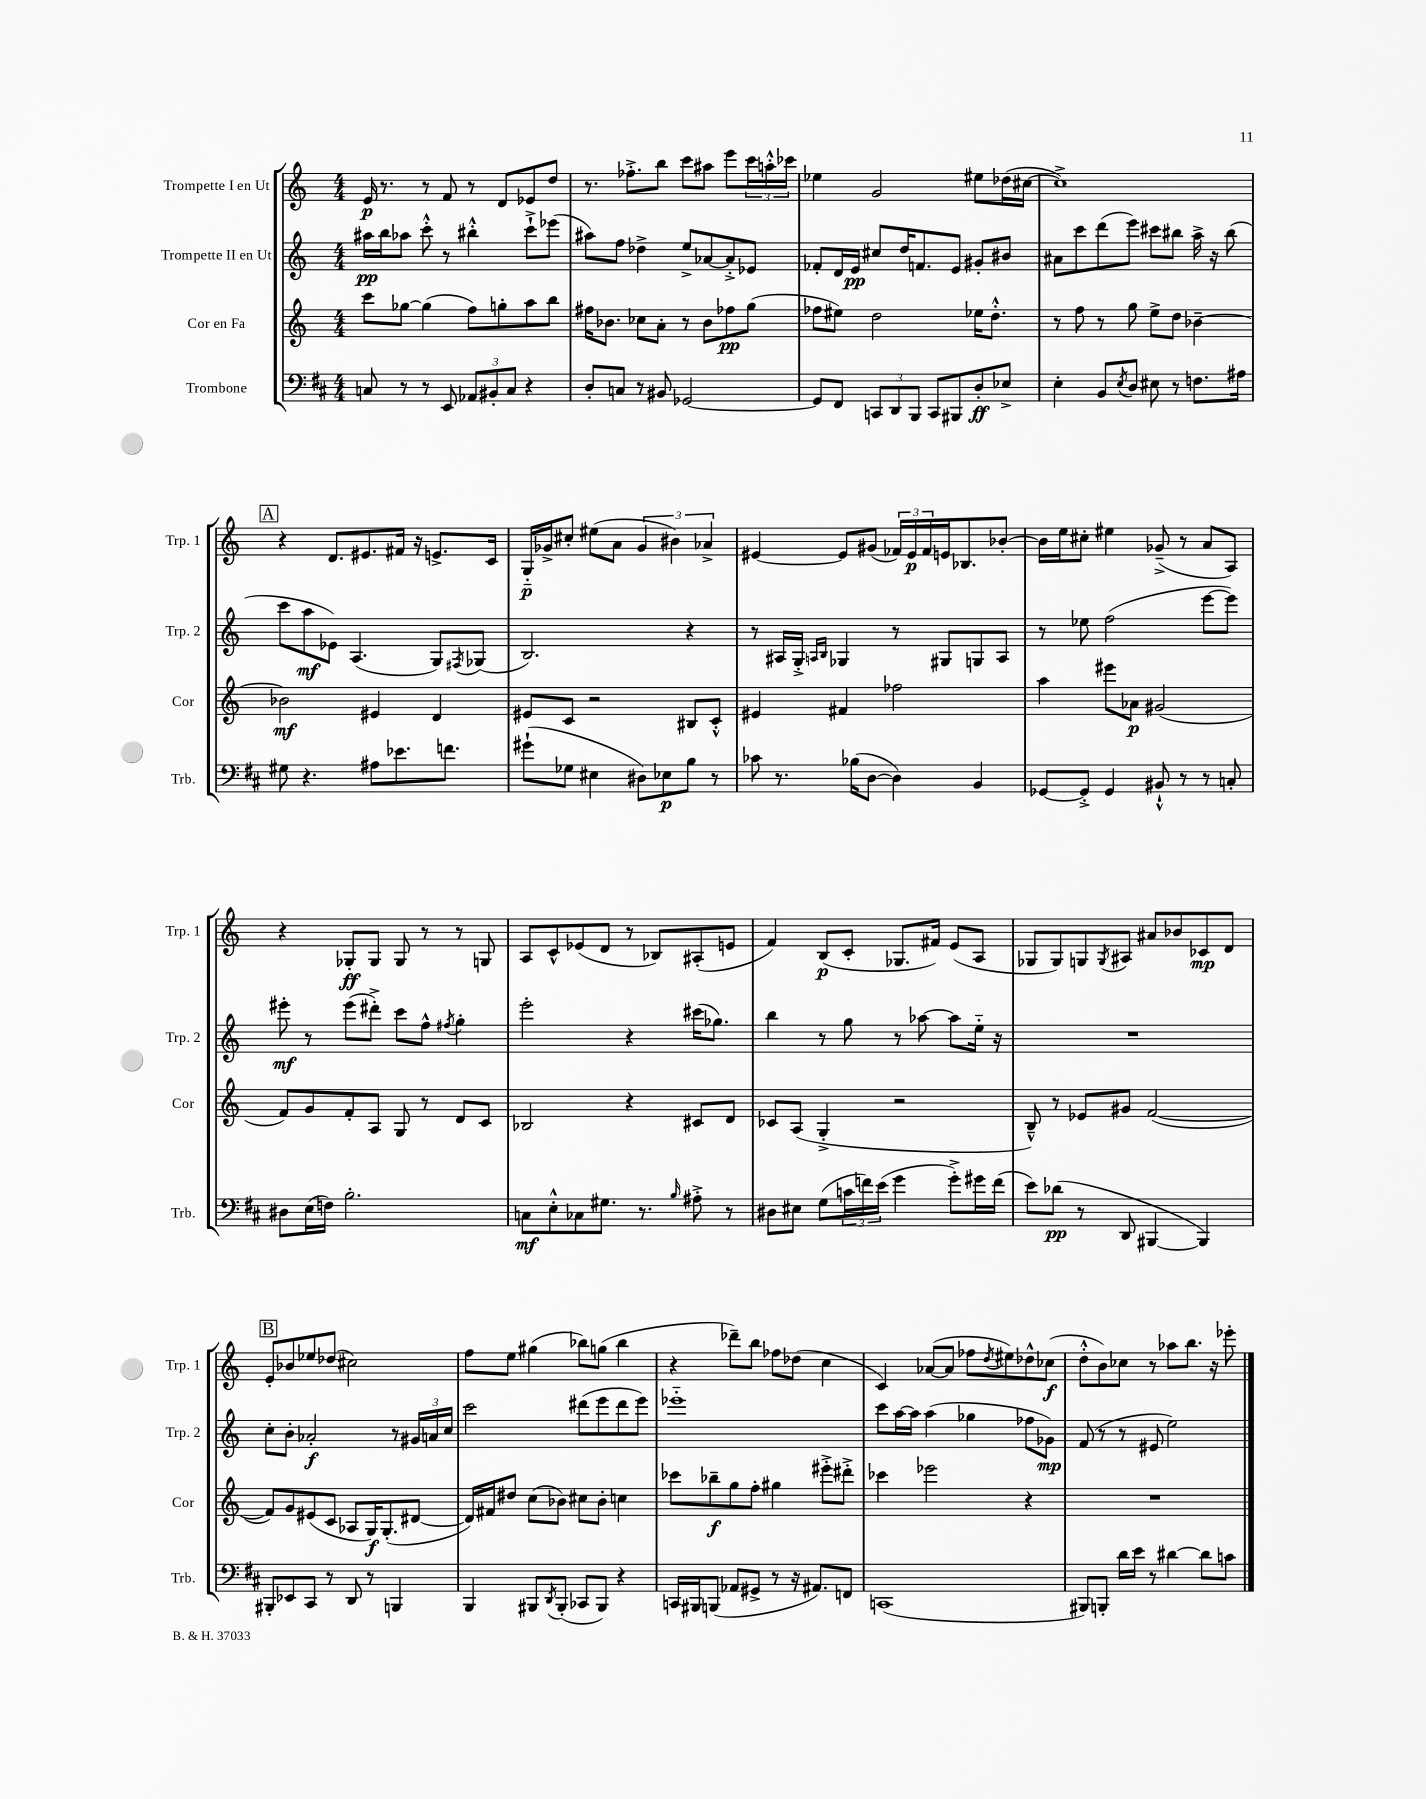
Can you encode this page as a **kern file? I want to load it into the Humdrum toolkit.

**kern	**dynam	**kern	**dynam	**kern	**dynam	**kern	**dynam
*part4	*part4	*part3	*part3	*part2	*part2	*part1	*part1
*staff4	*staff4	*staff3	*staff3	*staff2	*staff2	*staff1	*staff1
*I"Trombone	*	*I"Cor en Fa	*	*I"Trompette II en Ut	*	*I"Trompette I en Ut	*
*I'Trb.	*	*I'Cor	*	*I'Trp. 2	*	*I'Trp. 1	*
*clefF4	*	*clefG2	*	*clefG2	*	*clefG2	*
*k[f#c#]	*	*k[]	*	*k[]	*	*k[]	*
*M4/4	*	*M4/4	*	*M4/4	*	*M4/4	*
=1	=1	=1	=1	=1	=1	=1	=1
8Cn/	.	8ccc\L	.	16aa#X\LL	pp	16e/	p
.	.	.	.	16bb\J	.	8.r	.
8r	.	[8gg-X\J	.	8aa-X\J	.	.	.
8r	.	(4gg-\]	.	8ccc'^^\	.	8r	.
8EE/	.	.	.	8r	.	8f/	.
12AA-X/L	.	8ff\L)	.	4bb#X'^^\	.	8r	.
12BB#X'/	.	.	.	.	.	.	.
.	.	8ggn'\	.	.	.	8d/L	.
12C/J	.	.	.	.	.	.	.
4r	.	8aa\	.	8ccc`^\L	.	8e-X/	.
.	.	8bb\J	.	(8eee-X\J	.	8dd/J	.
=2	=2	=2	=2	=2	=2	=2	=2
8D'/L	.	16ff#X\KL	.	8aa#X\L)	.	8.r	.
.	.	8.b-X\J	.	.	.	.	.
8Cn/J	.	.	.	8ff\J	.	.	.
.	.	.	.	.	.	8.ff-X'^\L	.
8r	.	8cc-X\L	.	4dd-X^\	.	.	.
8BB#X/	.	8a'\J	.	.	.	8bb\J	.
[2GG-X/	.	8r	.	8ee^/L	.	8ccc\L	.
.	.	8b-\L	.	[8a-X/	.	8aa#X\J	.
.	.	8ff-X\	pp	8a-'^/]	.	8eee\L	.
.	.	(8gg\J	.	8e-X/J	.	24ccc\L	.
.	.	.	.	.	.	24aan'^^\	.
.	.	.	.	.	.	24ccc-X\JJ	.
=3	=3	=3	=3	=3	=3	=3	=3
8GG-/L]	.	8ff-X\L	.	8f-X'/L	.	4ee-X\	.
8FF#/J	.	8ee#X\J)	.	16d/L	.	.	.
.	.	.	.	16e/JJ	pp	.	.
12CCn/L	.	2dd\	.	8cc#X/L	.	2g/	.
12DD/	.	.	.	.	.	.	.
.	.	.	.	16dd/K	.	.	.
12BBB/J	.	.	.	.	.	.	.
.	.	.	.	8.fn/	.	.	.
8CC/L	.	.	.	.	.	.	.
8BBB#X/	.	.	.	8e/J	.	.	.
8D'/	ff	16ee-X\KL	.	8g#X'/L	.	8ee#X\L	.
.	.	8.dd'^^\J	.	.	.	.	.
8E-X^/J	.	.	.	8b#X/J	.	(16dd-X\L	.
.	.	.	.	.	.	[16cc#X\JJ	.
=4	=4	=4	=4	=4	=4	=4	=4
4E'\	.	8r	.	8a#X\L	.	1cc#^])	.
.	.	8ff\	.	8ccc\	.	.	.
8BB/L	.	8r	.	(8ddd\	.	.	.
8qE/	.	.	.	.	.	.	.
8D/J	.	8gg\	.	8eee\J)	.	.	.
8E#X\	.	8ee^\L	.	8ccc#X\L	.	.	.
8r	.	8dd\J	.	8bb#X\J	.	.	.
8.Fn\L	.	[4b-X~\	.	16aa^\	.	.	.
.	.	.	.	16r	.	.	.
.	.	.	.	(8bb#\	.	.	.
16A#X\Jk	.	.	.	.	.	.	.
!!LO:LB:g=z
!!LO:REH:place=s1:t=A
=5	=5	=5	=5	=5	=5	=5	=5
8G#X\	.	2b-X\]	mf	8ccc\L	.	4r	.
4.r	.	.	.	8aa\	mf	.	.
.	.	.	.	8e-X\J)	.	8.d/L	.
.	.	.	.	(4.A/	.	.	.
.	.	.	.	.	.	8.e#X/	.
8A#X\L	.	4e#X/	.	.	.	.	.
8.e-X\	.	.	.	.	.	16f#X/Jk	.
.	.	.	.	.	.	16r	.
.	.	4d/	.	8G/L)	.	8.en^/L	.
8.fn\J	.	.	.	.	.	.	.
.	.	.	.	8qF#X/	.	.	.
.	.	.	.	(8G-X/J	.	.	.
.	.	.	.	.	.	16c/Jk	.
=6	=6	=6	=6	=6	=6	=6	=6
(8g#X`\L	.	8e#X/L	.	2.B/)	.	16G/LL	p
.	.	.	.	.	.	16g-X^/J	.
8G-X\J	.	8c/J	.	.	.	8cc#X'/J	.
4E#X\	.	2r	.	.	.	(8ee#X\L	.
.	.	.	.	.	.	8a\J	.
8D#X\L)	.	.	.	.	.	6g-/	.
8E-X\	p	.	.	.	.	.	.
.	.	.	.	.	.	6b#X\)	.
8B\J	.	8B#X/L	.	4r	.	.	.
.	.	.	.	.	.	6a-X^/	.
8r	.	8c'^^/J	.	.	.	.	.
=7	=7	=7	=7	=7	=7	=7	=7
8c-X\	.	4e#X/	.	8r	.	[4e#X/	.
8.r	.	.	.	16A#X/LL	.	.	.
.	.	.	.	16G'^/JJ	.	.	.
.	.	.	.	16qqAn/LL	.	.	.
.	.	.	.	16qqB/JJ	.	.	.
.	.	4f#X/	.	4G-X/	.	8e#/L]	.
(16B-X\KL	.	.	.	.	.	.	.
[8D\J	.	.	.	.	.	(8g#X/J	.
4D\])	.	2ff-X\	.	8r	.	24f-X/LL)	.
.	.	.	.	.	.	24e#/	p
.	.	.	.	.	.	24f-/	.
.	.	.	.	8G#X/L	.	16en/J	.
.	.	.	.	.	.	8.B-X/	.
4BB/	.	.	.	8Gn/	.	.	.
.	.	.	.	8A/J	.	[8b-X'/J	.
=8	=8	=8	=8	=8	=8	=8	=8
[8GG-X/L	.	4aa\	.	8r	.	16b-\LL]	.
.	.	.	.	.	.	16ee\J	.
8GG-'^/J]	.	.	.	8ee-X\	.	8cc#X'\J	.
4GG-/	.	8eee#X\L	.	(2ff\	.	4ee#X\	.
.	.	8a-X\J	p	.	.	.	.
8BB#X`^^/	.	(2g#X/	.	.	.	(8g-X~^/	.
8r	.	.	.	.	.	8r	.
8r	.	.	.	[8eee\L	.	8a/L	.
8Cn'/	.	.	.	8eee\J])	.	8A/J)	.
!!LO:LB:g=z
=9	=9	=9	=9	=9	=9	=9	=9
8D#X\L	.	8f/L)	.	8eee#X'\	mf	4r	.
(16E\L	.	8g/	.	8r	.	.	.
16Fn\JJ)	.	.	.	.	.	.	.
2.B'\	.	8f'/	.	(8eee#\L	.	8G-X'/L	ff
.	.	8A/J	.	8ddd#X'^\J)	.	8G-/J	.
.	.	8G/	.	8ccc\L	.	8G-/	.
.	.	8r	.	8ff^^\J	.	8r	.
.	.	.	.	8qff#X/	.	.	.
.	.	8d/L	.	4gg'\	.	8r	.
.	.	8c/J	.	.	.	8Gn/	.
=10	=10	=10	=10	=10	=10	=10	=10
8Cn\L	mf	2B-X/	.	2eee'\	.	8A/L	.
8E'^^\	.	.	.	.	.	8c^^/	.
8C-X\	.	.	.	.	.	(8e-X/	.
8.G#X\J	.	.	.	.	.	8d/J	.
.	.	4r	.	4r	.	8r	.
8.r	.	.	.	.	.	.	.
.	.	.	.	.	.	8B-X/L)	.
16qqB/	.	.	.	.	.	.	.
8A#X'^\	.	8c#X/L	.	(16ccc#X\KL	.	(8A#X'/	.
.	.	.	.	8.gg-X\J)	.	.	.
8r	.	8d/J	.	.	.	8en/J	.
=11	=11	=11	=11	=11	=11	=11	=11
8D#X\L	.	8c-X/L	.	4bb\	.	4f/)	.
8E#X\J	.	(8A/J	.	.	.	.	.
(8G\L	.	4G'^/	.	8r	.	(8B/L	p
24cn\L	.	.	.	8gg\	.	8c'/J	.
24fn\)	.	.	.	.	.	.	.
(24e\JJ	.	.	.	.	.	.	.
4g\	.	2r	.	8r	.	8.G-X/L	.
.	.	.	.	[8aa-X\	.	.	.
.	.	.	.	.	.	16f#X/Jk)	.
8g'^\L)	.	.	.	8aa-\L]	.	(8e/L	.
16g#X\L	.	.	.	16ee\Jk	.	8A/J	.
(16f\JJ	.	.	.	16r	.	.	.
=12	=12	=12	=12	=12	=12	=12	=12
8e\L)	.	8B~^^/)	.	1r	.	8G-X/L	.
(8d-X\J	pp	8r	.	.	.	8G-/)	.
8r	.	8e-X/L	.	.	.	8Gn/	.
.	.	.	.	.	.	8qG/	.
8DD/	.	8g#X/J	.	.	.	8A#X/J	.
[4BBB#X/	.	([2f/	.	.	.	8a#X/L	.
.	.	.	.	.	.	8b-X/	.
4BBB#/])	.	.	.	.	.	8c-X/	mp
.	.	.	.	.	.	8d/J	.
!!LO:LB:g=z
!!LO:REH:place=s1:t=B
=13	=13	=13	=13	=13	=13	=13	=13
8BBB#X'/L	.	8f/L])	.	8cc'\L	.	8e'/L	.
8EE-X/	.	8g/	.	8b'\J	.	8b-X/	.
8CC#/J	.	(8e#X/	.	2a-X'/	f	8ee-X/	.
8r	.	8c/J	.	.	.	(8dd-X/J	.
8DD/	.	8A-X/L	.	.	.	2cc#X\)	.
8r	.	16G/K)	f	.	.	.	.
.	.	(8.G'/	.	.	.	.	.
4BBBn/	.	.	.	8r	.	.	.
.	.	[8d#X/J	.	24g#X/LL	.	.	.
.	.	.	.	24an/	.	.	.
.	.	.	.	24cc/JJ	.	.	.
=14	=14	=14	=14	=14	=14	=14	=14
4BBB/	.	16d#/LL])	.	2ccc\	.	8ff\L	.
.	.	16f#X/J	.	.	.	.	.
.	.	8dd#X/J	.	.	.	8ee\J	.
8BBB#X/L	.	(8cc\L	.	.	.	(4gg#X\	.
8qDD/	.	.	.	.	.	.	.
(8BBB#'/J	.	8b-X\J)	.	.	.	.	.
8CC-X/L	.	8cc#X\L	.	(8ddd#X\L	.	8bb-X\L)	.
8BBB#/J)	.	8b-'\J	.	8eee\	.	(8ggn\J	.
4r	.	4ccn\	.	8ddd#\	.	4bb-\	.
.	.	.	.	8eee\J)	.	.	.
=15	=15	=15	=15	=15	=15	=15	=15
16CCn/LL	.	8ccc-X\L	.	1eee-X	.	4r	.
16BBB#X/J	.	.	.	.	.	.	.
(8BBBn/J	.	8bb-X~\	f	.	.	.	.
8AA-X/L	.	8gg\	.	.	.	8ddd-X~\L)	.
8GG#X^/J	.	8ff'\J	.	.	.	8bb\J	.
8r	.	4gg#X\	.	.	.	8ff-X\L	.
16r	.	.	.	.	.	(8dd-X\J	.
8.AA#X/L)	.	.	.	.	.	.	.
.	.	8eee#X'^\L	.	.	.	4cc\	.
8FFn/J	.	8ddd#X'^\J	.	.	.	.	.
=16	=16	=16	=16	=16	=16	=16	=16
(1CCn	.	4ccc-X\	.	8ccc\L	.	4c/)	.
.	.	.	.	[16aa\L	.	.	.
.	.	.	.	16aa\JJ]	.	.	.
.	.	2eee-X\	.	(4aa\	.	([8a-X/L	.
.	.	.	.	.	.	8a-/J]	.
.	.	.	.	4gg-X\	.	8ff-X\L	.
.	.	.	.	.	.	8qdd/	.
.	.	.	.	.	.	8ee#X\)	.
.	.	4r	.	8ff-X\L	.	8dd-X^^\	.
.	.	.	.	8g-X\J)	mp	(8cc-X\J	f
=17	=17	=17	=17	=17	=17	=17	=17
8BBB#X/L)	.	1r	.	(8f/	.	8dd'^^\L	.
8BBBn'/J	.	.	.	8r	.	8b\)	.
16d\LL	.	.	.	8r	.	8cc-X\J	.
16e\JJ	.	.	.	.	.	.	.
8r	.	.	.	8e#X/	.	8r	.
[4d#X\	.	.	.	2ee\)	.	8aa-X\L	.
.	.	.	.	.	.	8.bb\J	.
8d#\L]	.	.	.	.	.	.	.
.	.	.	.	.	.	16r	.
8cn\J	.	.	.	.	.	8eee-X'\	.
==	==	==	==	==	==	==	==
*-	*-	*-	*-	*-	*-	*-	*-
